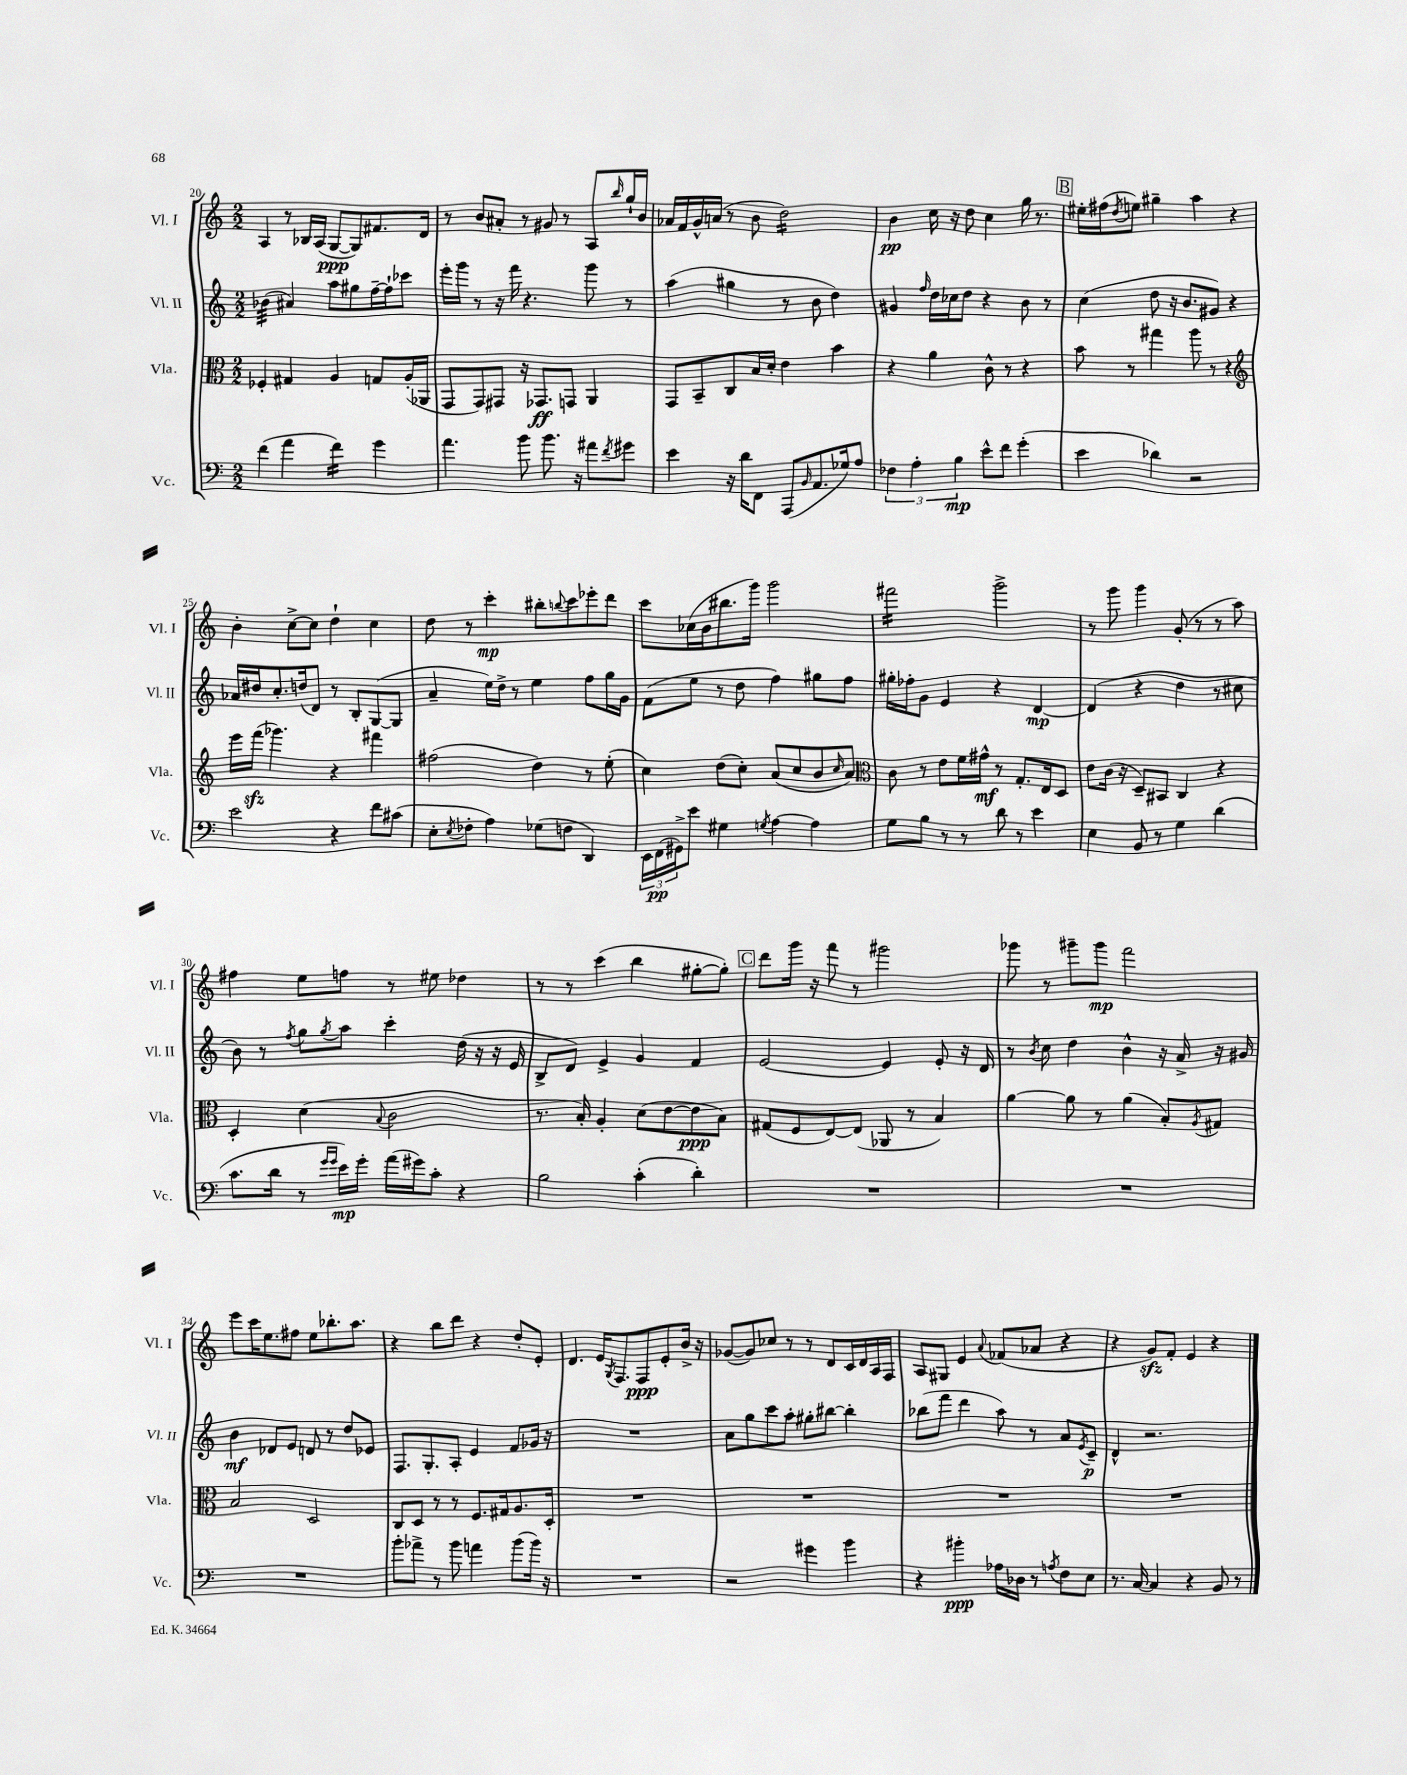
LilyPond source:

<<
\new StaffGroup <<
\new Staff = "s0" \with { instrumentName = "Vl. I" shortInstrumentName = "Vl. I" } {
    \clef treble \key c \major \numericTimeSignature \time 2/2
    a4 r8 bes16 a16( g8~\ppp g8) fis'8. d'16 |
    r8 b'8 ais'8-. r8 gis'8 r8 a8 \grace { b''16 } g''16-! b'16 |
    aes'16 f'16 g'16-^ a'16( r8 b'8 d''2:16) |
    b'4\pp c''16 r16 d''8 c''4 g''16 r8. |
    \mark \markup { \box "B" } eis''16-. fis''16( \acciaccatura { d''8 } e''8) gis''4-- a''4 r4 |
    b'4-. c''8~-> c''8 d''4-! c''4 |
    d''8 r8 c'''4-.\mp bis''8-. \appoggiatura { b''8 } c'''8 ees'''8-. d'''8 |
    c'''8 ces''16( b'16 bis''8. g'''16) g'''2 |
    fis'''2:16 g'''2-> |
    r8 g'''8 g'''4 g'8-.( r8 r8 a''8) |
    fis''4 e''8 f''8 r8 eis''8 des''4 |
    r8 r8 c'''4( b''4 gis''8~-. gis''8-.) |
    \mark \markup { \box "C" } d'''8 g'''16 r16 f'''8 r8 gis'''2 |
    ges'''8 r8 gis'''8-- gis'''8\mp f'''2 |
    e'''8 c'''16 e''8. fis''8 e''8 bes''8.-. a''8. |
    r4 b''8 d'''8 r4 d''8-. e'8-. |
    d'4. e'16 \acciaccatura { g8 } f8. f8\ppp e'8-. b'16-> r16 |
    ges'8~( ges'8) ces''8 r8 r8 d'8 c'16 d'16 a16 f16 |
    a8 gis8 e'4 \appoggiatura { a'8 } fes'8( aes'8 r4 |
    r4 g'8\sfz) f'8-. e'4 r4 \bar "|." |
}
\new Staff = "s1" \with { instrumentName = "Vl. II" shortInstrumentName = "Vl. II" } {
    \clef treble \key c \major \numericTimeSignature \time 2/2
    bes'4:32( ais'4) a''8 gis''8 f''16~-- f''16-! ces'''8 |
    e'''16-. g'''16 r8 r16 f'''16 r4. g'''8 r8 |
    a''4( gis''4 r8 b'8 d''4) |
    gis'4 \grace { f''16 } d''16 ces''16 d''8 r4 b'8 r8 |
    \mark \markup { \box "B" } c''4( d''8 r16 b'8. gis'8) r4 |
    aes'16 dis''16 c''8.-. d''16( d'8) r8 b8-. g8~( g8 |
    a'4-- e''16) d''16-> r8 e''4 f''8 g''16 g'16 |
    f'8( e''8 r8 d''8 f''4) gis''8 f''8 |
    gis''16-. fes''16-. g'8 e'4 r4 d'4~\mp |
    d'4( r4 d''4 r8 cis''8 |
    b'8) r8 \acciaccatura { f''8 } g''8 \acciaccatura { g''8 } a''8 c'''4-. d''16( r16 r16 e'16 |
    b8-> d'8) e'4-> g'4 f'4 |
    \mark \markup { \box "C" } e'2~ e'4 e'8-. r16 d'16 |
    r8 \acciaccatura { b'8 } c''8 d''4 b'4-^ r16 a'16-> r16 gis'16 |
    b'4\mf des'8 e'8 d'8 r8 d''8 ees'8 |
    f8. g8.-. a8-. e'4 f'8 ges'16 r16 |
    R1 |
    a'8 g''8 c'''8 a''8-. gis''8-. bis''8~ bis''4-. |
    bes''8( f'''8 d'''4 a''8) r8 a'8 \acciaccatura { e'8 } c'8--\p |
    d'4-^ r2. \bar "|." |
}
\new Staff = "s2" \with { instrumentName = "Vla." shortInstrumentName = "Vla." } {
    \clef alto \key c \major \numericTimeSignature \time 2/2
    fes4-. gis4 a4 g8 a16-.( aes,16 |
    g,8 g,8) gis,8 r16 ges,8.\ff g,8 a,4 |
    g,8 b,8-- c8 b16 d'16-. e'4 b'4 |
    r4 a'4 c'8-^ r8 r4 |
    \mark \markup { \box "B" } b'8 r8 gis''4 a''8 r8 r4 |
    \clef treble e'''16 f'''16\sfz( ges'''4.) r4 fis'''4 |
    fis''2( d''4) r8 e''8-.( |
    c''4) d''8( c''8-.) a'8( c''8 b'8 \grace { c''16 } a'8) |
    \clef alto c'8 r8 e'8 f'16 gis'16-^\mf r8 g8.-. e16 d8 |
    e'8 c'16( r16 d8--) bis,8 c4 r4 |
    d4-. d'4( \appoggiatura { b8 } c'2 |
    r8. b16-.) a4-. d'8( e'8~ e'8\ppp b8) |
    \mark \markup { \box "C" } gis8( f8 e8~) e8( aes,8 r8 b4) |
    a'4~ a'8 r8 a'4( b8-.) \acciaccatura { a8 } gis8 |
    b2 d2 |
    c8 d8 r8 r8 f8. gis16 a8. d16-. |
    R1 |
    R1 |
    R1 |
    R1 \bar "|." |
}
\new Staff = "s3" \with { instrumentName = "Vc." shortInstrumentName = "Vc." } {
    \clef bass \key c \major \numericTimeSignature \time 2/2
    f'4( a'4 f'4:16) g'4 |
    a'4. b'8 b'8. r16 ais'8 \acciaccatura { f'8 } gis'8 |
    e'4 r16 d'16 f,8 a,,8( \grace { b,16 } a,8. ges16) a8 |
    \tuplet 3/2 { fes4 a4-. b4\mp } e'8-^ f'8 g'4-.( |
    \mark \markup { \box "B" } e'4 des'4) r2 |
    e'2 r4 f'8 cis'8( |
    e8-. \acciaccatura { e8 } fes8-. a4) ges8( f8 d,4) |
    \tuplet 3/2 { e,16 f,16\pp( gis,16->) } e'8 gis4 \acciaccatura { g8 } a4~ a4 |
    g8 b8 r8 r8 d'8 r8 e'4 |
    e4 b,8 r8 g4 d'4( |
    c'8. d'16 r8 \grace { g'16 g'16 } e'16\mp) g'16-. a'16( gis'16) c'8-. r4 |
    b2 c'4-.( d'4-.) |
    \mark \markup { \box "C" } R1 |
    R1 |
    R1 |
    b'8-. aes'8-> r8 b'8 a'4 b'8( b'16) r16 |
    R1 |
    r2 gis'4 b'4 |
    r4 bis'4-.\ppp aes16 des16 r8 \acciaccatura { a8 } f8 e8 |
    r8. c16~ c4 r4 b,8 r8 \bar "|." |
}
>>
>>
\layout { \context { \Score currentBarNumber = #20 } }
